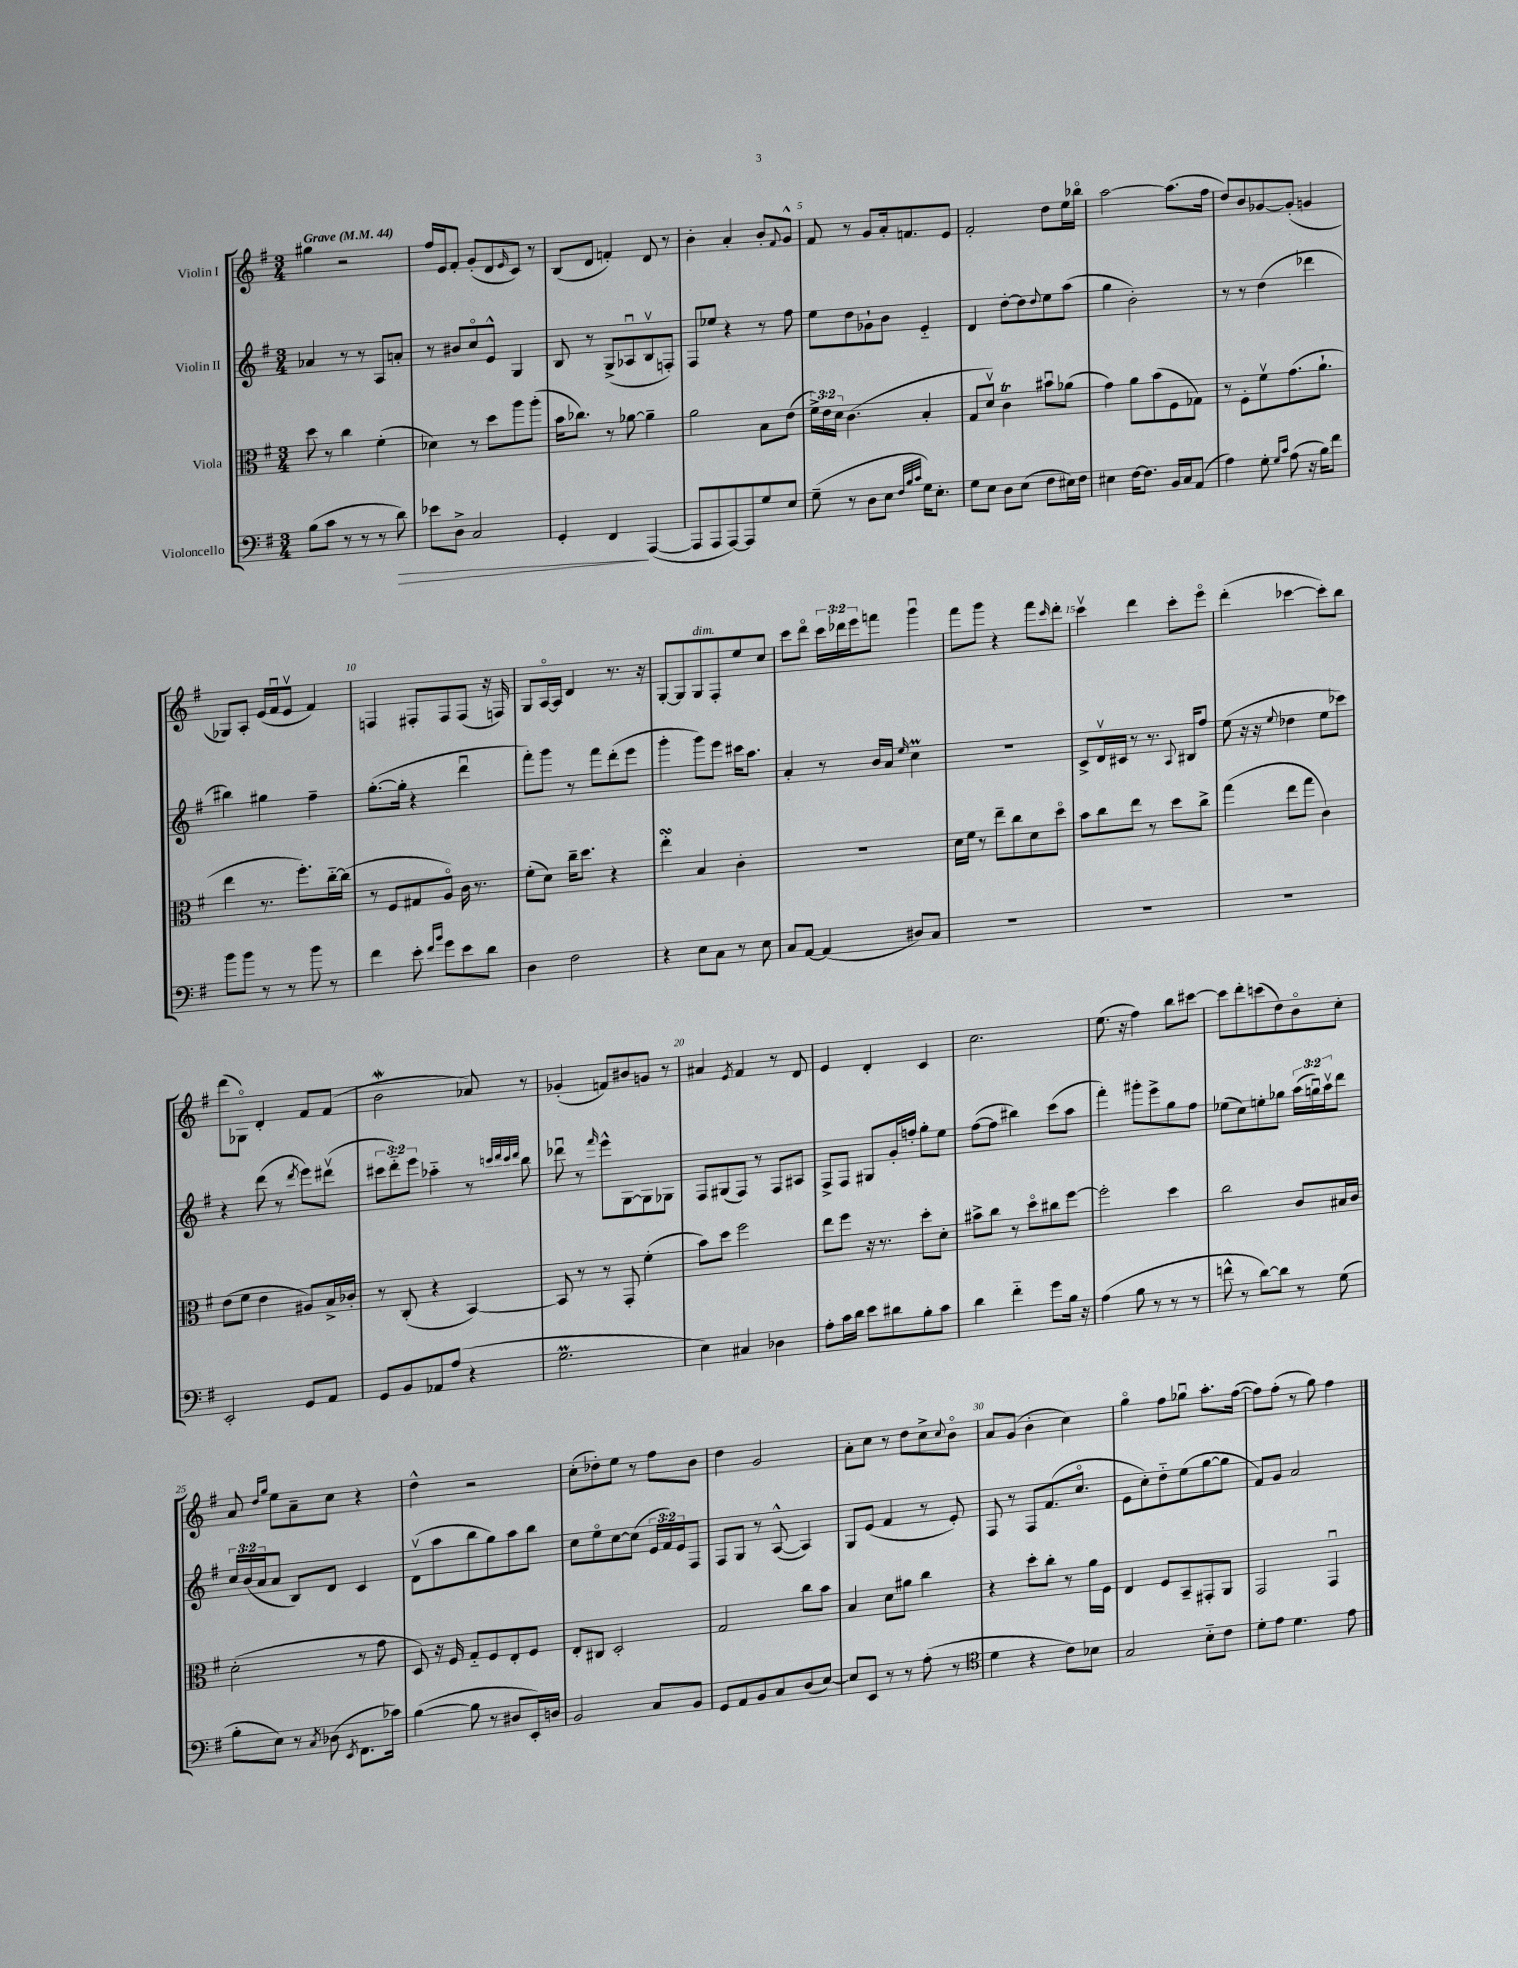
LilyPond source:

<<
\new StaffGroup <<
\new Staff = "s0" \with { instrumentName = "Violin I" } {
    \clef treble \key g \major \numericTimeSignature \time 3/4 \override Staff.TupletNumber.text = #tuplet-number::calc-fraction-text \tempo "Grave" 4 = 44
    gis''4 r2 |
    fis''16 e'16 fis'8-. g'8-.( d'8 \grace { e'16 } c'8) r8 |
    b8( d'8 f'4-.) d'8 r8 |
    b'4-. a'4-. b'8-. \appoggiatura { fis'8 } g'8-^ |
    fis'8 r8 g'8 a'16-. f'8. e'8 |
    fis'2-. d''8 e''16 bes''16\flageolet |
    a''2~ a''8.( fis''16 |
    d''8) b'8 ges'8~ ges'8-.( g'4 |
    ges8) a8-. e'16( fis'16\downbow e'8\upbow fis'4) |
    f4 fis8-. fis8 fis8( r16 f16) |
    g8 a16~\flageolet a16 d'4 r8. r16 |
    g8~-. g8 g8^\markup { \italic "dim." } fis8-. e''8 c''8 |
    c'''8 d'''8\flageolet \tuplet 3/2 { c'''16 des'''16 e'''16 } f'''8 g'''4\downbow |
    fis'''8 g'''8 r4 fis'''8 \grace { c'''16 } d'''8-. |
    c'''4\upbow d'''4 c'''8-. e'''8\flageolet |
    d'''4-.( ces'''4~ ces'''8-.) b''8 |
    d'''8( ges8\flageolet) d'4-. fis'8 fis'8( |
    b'2\mordent aes'8) r8 |
    ges'4-.( f'8) bis'8 g'8 r8 |
    ais'4 \acciaccatura { e'8 } fis'4 r8 d'8 |
    e'4 d'4-. c'4 |
    c''2. |
    e''8.( r16 fis''4) b''8 cis'''8~ |
    cis'''8 d'''8-. c'''8( d''8) b'8\flageolet c''8-. |
    a'8 \grace { d''16 g''16 } e''8 a'8-- c''8 r4 |
    d''4-^ r2 |
    c''8-.( des''8-.) e''8 r8 fis''8 b'8 |
    d''4 g'2 |
    a'8-. c''8 r8 d''8 c''8-> \appoggiatura { c''8 } b'8\flageolet |
    a'8 g'8( b'4-. c''4) |
    g''4\flageolet fis''8 ges''8\downbow a''8.-. fis''16~( |
    fis''8) fis''8-.( r8 g''8) fis''4 \bar "|." |
}
\new Staff = "s1" \with { instrumentName = "Violin II" } {
    \clef treble \key g \major \numericTimeSignature \time 3/4 \override Staff.TupletNumber.text = #tuplet-number::calc-fraction-text
    aes'4 r8 r8 a8 a'8-. |
    r8 bis'8 c''8\flageolet e'8-^ g4 |
    b8 r8 g8->( aes8\downbow b8\upbow f8-.) |
    fis8 ees''8 r4 r8 fis''8 |
    e''8 d''8 ges'8-! b'8 e'4-_ |
    d'4 d''8~-. d''8 \appoggiatura { d''8 } e''8 a''8( |
    g''4 b'2-.) |
    r8 r8 d''4( des'''4 |
    bis''4) gis''4 fis''4-- |
    g''8.~-.( g''16-. r4 d'''4\downbow |
    fis'''8-.) g'''8 r8 fis'''8 d'''8-.( e'''8 |
    g'''4-. g'''8) e'''8 cis'''16 a''8. |
    a'4-. r8 b'16 a'16 \grace { e''16 } c''4\prall |
    R2. |
    c'8-> d'16\upbow cis'16 r8 r8. \appoggiatura { a8 } bis16 fis''8 |
    e''8( r16 r16 \appoggiatura { e''8 } des''4 e''8 ces'''8) |
    r4 d'''8( r8 \acciaccatura { d'''8 } e'''8) dis'''8\upbow( |
    \tuplet 3/2 { cis'''8 d'''8-_) e'''8 } aes''4-_ r8 \grace { c'''32 d'''32 c'''32 d'''32 } b''8 |
    des'''8\downbow r8 \grace { fis'''16 } e'''8-^ g8~ g8 ges8 |
    fis8 gis8( fis8) r8 fis8 ais8 |
    fis8-> fis8 gis8 g'16-. f''16-. g''8-. e''8 |
    fis''8~( fis''8 bis''4) c'''8( a''8 |
    fis'''4-.) gis'''8-. e'''8-> g''8 fis''8 |
    ees''8( c''8) e''8-. ges''8 \tuplet 3/2 { a''16( g''16\downbow) a''16\upbow } d'''8 |
    \tuplet 3/2 { c''16 b'16( a'16 } a'8 b8) d'8 c'4 |
    d'8\upbow( a''8 b''8 g''8) a''8 b''8 |
    c''8 e''8\flageolet c''8~ c''8( \tuplet 3/2 { e'16 fis'16) e'16 } fis8 |
    fis8 g8 r8 a8~-^( a4) |
    g8 e'8( fis'4 r8 e'8-.) |
    fis8 r8 fis8 fis'8.( c''8.\flageolet |
    e'8 c''8-.) d''8-_ e''8( g''8~ g''8 |
    fis'8) g'8 a'2 \bar "|." |
}
\new Staff = "s2" \with { instrumentName = "Viola" } {
    \clef alto \key g \major \numericTimeSignature \time 3/4 \override Staff.TupletNumber.text = #tuplet-number::calc-fraction-text
    d''8 r8 c''4 fis'4-.( |
    des'4) r8 d''8 a''8 a''8-.( |
    b'16 ces''8.) r8 aes'8~ aes'4-- |
    a'2 b8 e'8( |
    \tuplet 3/2 { fis'16->) e'16 d'16 } c'4.( b4-. |
    g8 d'8\upbow) c'4\trill bis'8\downbow aes'8( |
    g'4) a'8 b'8( fis8 ges8) |
    r8 fis8-. fis'8\upbow g'8.( a'8.-! |
    e''4 r8. fis''8.-.) c''16~-_ c''16( |
    r8 fis8 gis8 a8\flageolet) c'16 r8. |
    fis'8-.( d'8) c''16-- d''8. r4 |
    e''4-.\turn b4 c'4-. |
    R2. |
    d'16 fis'16 r8 e''8-- c''8 d'8 d''8\flageolet |
    b'8 c''8 e''8 r8 d''8 c''8-> |
    g''4( e''8 g''8 c'4) |
    e'8( fis'8 e'4 ais8) b16-> ces'16-. |
    r8 c8-.( r4 b,4~) |
    b,8 r8 r8 g,8-. fis'4-.( |
    b'8) d''8 fis''2 |
    e''8 fis''8 r16 r8. d''8-. d'8-. |
    bis'8-> c''8 r8 d''8\flageolet cis''8 fis''8~ |
    fis''2-. d''4 |
    c''2 c'8 bis16 c'16 |
    d'2-.( r8 g'8 |
    d8) r16 fis16 g8-_ fis8 e8-. fis8 |
    e8-. cis8 d2-. |
    g2 c''8 b'8 |
    b4 d'8 ais'8 c''4 |
    r4 d''8-. c''8-. r8 a'16 fis16 |
    e4 fis8 b,8-- gis,8-. a,8 |
    g,2 g,4\downbow \bar "|." |
}
\new Staff = "s3" \with { instrumentName = "Violoncello" } {
    \clef bass \key g \major \numericTimeSignature \time 3/4
    b8( c'8 r8 r8 r8 d'8\>) |
    ees'8 d8-> c2 |
    g,4-. fis,4\! a,,4~( |
    a,,8 a,,8 a,,8~) a,,8 g8 e8 |
    g8--( r8 d8 e8 \grace { fis32 b32 c'32 } g16) e8.-. |
    g8 e8 d8 e8( fis8 eis16) fis16 |
    eis4 fis16~ fis8. b,16 c16 a,8( |
    a4) g8-. \grace { g16 c'16 } a8( r16 b16) fis'8 |
    b'8 b'8 r8 r8 b'8 r8 |
    fis'4 e'8-. \grace { fis'16 b'16 } g'8 e'8 d'8 |
    d4 fis2 |
    r4 e8 c8 r8 e8 |
    c8 a,8~ a,4( dis8) c8 |
    R2. |
    R2. |
    R2. |
    e,2-. g,8 a,8 |
    g,8 b,8 aes,8 a8( r4 |
    g2.\prall |
    e4) cis4 des4 |
    a8-. c'16 d'16 e'8 dis'8 b8-. c'8 |
    d'4 fis'4-_ g'8 b16 r16 |
    a4( b8 r8 r8 r8 |
    f'8-^ r8 d'8~) d'8 r8 g8( |
    b8-. e8) r8 \acciaccatura { c8 } des8( \acciaccatura { e,8 } fis,8. ces'16) |
    b4~( b8 r8 dis8 e,16-.) d16 |
    b,2 c8 b,8 |
    g,8 a,8 b,8 c8 d8( e8~) |
    e8 e,8 r8 r8 a8-.( r8 |
    \clef tenor d'4 r4 c'8) bes8 |
    g2 b8-_ c'8 |
    d'8-. e'8 d'4. e'8 \bar "|." |
}
>>
>>
\layout { \context { \Score \override BarNumber.break-visibility = ##(#f #t #t) barNumberVisibility = #(every-nth-bar-number-visible 5) } }
